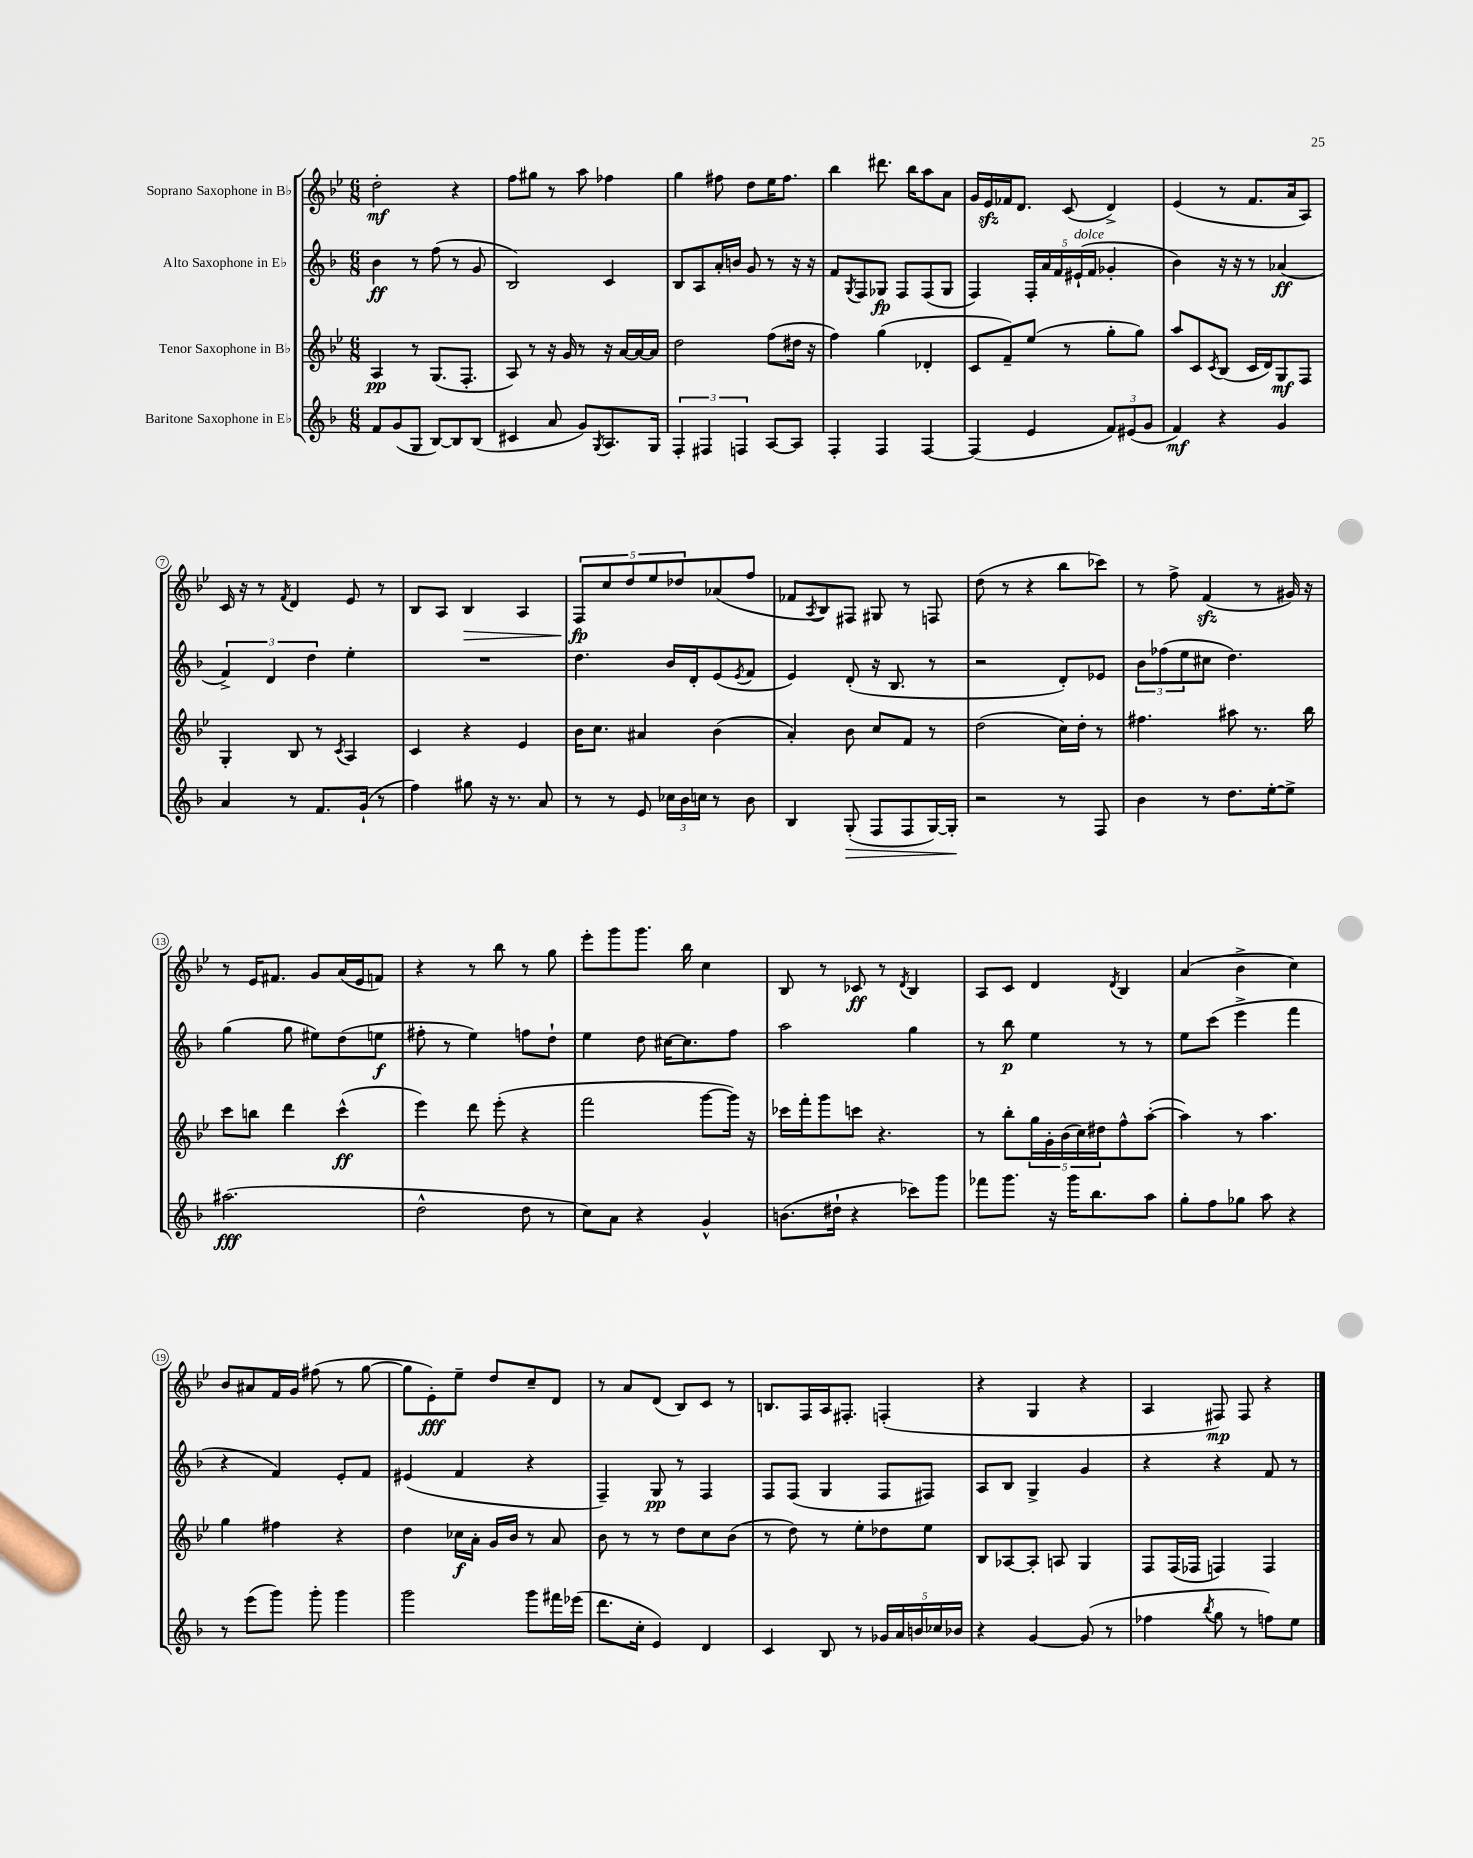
<<
\new StaffGroup <<
\new Staff = "s0" \with { instrumentName = "Soprano Saxophone in Bb" } {
    \clef treble \key bes \major \numericTimeSignature \time 6/8
    d''2-.\mf r4 |
    f''8 gis''8 r8 a''8 fes''4 |
    g''4 fis''8 d''8 ees''16 fis''8. |
    bes''4 dis'''8. bes''16 a''8 a'8 |
    g'16 ees'16\sfz fes'16 d'8. c'8( d'4->) |
    ees'4( r8 f'8. a'16 a8) |
    c'16 r16 r8 \acciaccatura { f'8 } d'4 ees'8 r8 |
    bes8 a8 bes4\> a4 |
    \tuplet 5/4 { f8\fp\! c''8 d''8 ees''8 des''8 } aes'8( f''8 |
    fes'8 \acciaccatura { a8 } bes8) fis8 gis8 r8 f8 |
    d''8( r8 r4 bes''8 ces'''8) |
    r8 f''8-> f'4\sfz( r8 gis'16) r16 |
    r8 ees'16 fis'8. g'8 a'16( ees'16 f'8) |
    r4 r8 bes''8 r8 g''8 |
    ees'''8-. g'''8 g'''8. bes''16 c''4 |
    bes8 r8 ces'8\ff r8 \acciaccatura { d'8 } bes4 |
    a8 c'8 d'4 \acciaccatura { d'8 } bes4 |
    a'4( bes'4-> c''4) |
    bes'8 ais'8 f'16 g'16 fis''8( r8 g''8~ |
    g''8 ees'8-.\fff) ees''8-- d''8 c''8-- d'8 |
    r8 a'8 d'8( bes8) c'8 r8 |
    b8. f16 a16 fis8.-. f4-.( |
    r4 g4 r4 |
    a4 fis8\mp) fis8 r4 \bar "|." |
}
\new Staff = "s1" \with { instrumentName = "Alto Saxophone in Eb" } {
    \clef treble \key f \major \numericTimeSignature \time 6/8
    bes'4\ff r8 f''8( r8 g'8 |
    bes2) c'4 |
    bes8 a8 a'16-. b'16 g'8 r8 r16 r16 |
    f'8 \acciaccatura { g8 } f8 ges8\fp f8 f8( ges8 |
    f4) \tuplet 5/4 { f16-. a'16 f'16 eis'16-!^\markup { \italic "dolce" }( f'16 } ges'4-. |
    bes'4) r16 r16 r8 aes'4\ff( |
    \tuplet 3/2 { f'4->) d'4 d''4 } e''4-. |
    R2. |
    d''4. bes'16 d'16-. e'8( \acciaccatura { e'8 } f'8 |
    e'4) d'8-.( r16 bes8. r8 |
    r2 d'8-.) ees'8 |
    \tuplet 3/2 { bes'8 fes''8( e''8 } cis''8 d''4.) |
    g''4( g''8 eis''8) d''8( e''8\f |
    fis''8-. r8 e''4) f''8 d''8-! |
    e''4 d''8 cis''16~ cis''8. f''8 |
    a''2 g''4 |
    r8 bes''8\p e''4 r8 r8 |
    e''8 c'''8( e'''4-> f'''4 |
    r4 f'4) e'8-. f'8 |
    eis'4( f'4 r4 |
    f4--) g8\pp r8 f4 |
    f8 f8( g4 f8 fis8) |
    a8 bes8 g4-> g'4 |
    r4 r4 f'8 r8 \bar "|." |
}
\new Staff = "s2" \with { instrumentName = "Tenor Saxophone in Bb" } {
    \clef treble \key bes \major \numericTimeSignature \time 6/8
    a4\pp r8 g8.( f8.-. |
    a8) r8 r16 g'16 r8 r16 a'16~ a'16~ a'16 |
    d''2 f''8( dis''16 r16 |
    f''4) g''4( des'4-. |
    c'8 f'8--) ees''8( r8 g''8-. g''8) |
    a''8 c'8 \acciaccatura { c'8 } bes8( c'16 d'16) g8\mf f8 |
    g4-. bes8 r8 \acciaccatura { c'8 } a4 |
    c'4 r4 ees'4 |
    bes'16 c''8. ais'4 bes'4( |
    a'4-.) bes'8 c''8 f'8 r8 |
    d''2( c''16) d''16-. r8 |
    fis''4. ais''8 r8. bes''16 |
    c'''8 b''8 d'''4 c'''4-^\ff( |
    ees'''4) d'''8 ees'''8-.( r4 |
    f'''2 g'''8~ g'''16) r16 |
    ces'''16 f'''16-. g'''8 c'''8 r4. |
    r8 bes''8-. \tuplet 5/4 { g''16 g'16-. bes'16( c''16) dis''16 } f''8-^ a''8~-.( |
    a''4) r8 a''4. |
    g''4 fis''4 r4 |
    d''4 ces''16\f a'16-. g'16 bes'16 r8 a'8 |
    bes'8 r8 r8 d''8 c''8 bes'8( |
    r8 d''8) r8 ees''8-. des''8 ees''8 |
    bes8 aes8~ aes8-. a8 g4 |
    f8 f16( fes16 f4) f4 \bar "|." |
}
\new Staff = "s3" \with { instrumentName = "Baritone Saxophone in Eb" } {
    \clef treble \key f \major \numericTimeSignature \time 6/8
    f'8 g'8( g8 bes8~) bes8 bes8( |
    cis'4 a'8 g'8) \acciaccatura { g8 } a8. g16 |
    \tuplet 3/2 { f4-. fis4 f4 } a8~ a8 |
    f4-. f4 f4~ |
    f4( e'4 \tuplet 3/2 { f'8) eis'8( g'8 } |
    f'4\mf) r4 g'4 |
    a'4 r8 f'8. g'16-!( r8 |
    f''4) gis''8 r16 r8. a'8 |
    r8 r8 e'8 \tuplet 3/2 { ces''16 bes'16 c''16 } r8 bes'8 |
    bes4 g8-.\>( f8 f8 g16~) g16-.\! |
    r2 r8 f8 |
    bes'4 r8 d''8. e''16~-. e''8-> |
    ais''2.\fff( |
    d''2-^ d''8 r8 |
    c''8) a'8 r4 g'4-^ |
    b'8.( dis''16-! r4 ces'''8) g'''8 |
    fes'''8 g'''8. r16 g'''16 bes''8. a''8 |
    g''8-. f''8 ges''8 a''8 r4 |
    r8 e'''8( g'''8) g'''8-. g'''4 |
    g'''2 g'''8 fis'''16 ees'''16( |
    d'''8. c''16-. e'4) d'4 |
    c'4 bes8 r8 \tuplet 5/4 { ges'16 a'16 b'16 ces''16 bes'16 } |
    r4 g'4~ g'8( r8 |
    fes''4 \acciaccatura { bes''8 } g''8 r8 f''8) e''8 \bar "|." |
}
>>
>>
\layout { \context { \Score \override BarNumber.stencil = #(make-stencil-circler 0.1 0.3 ly:text-interface::print) } }
